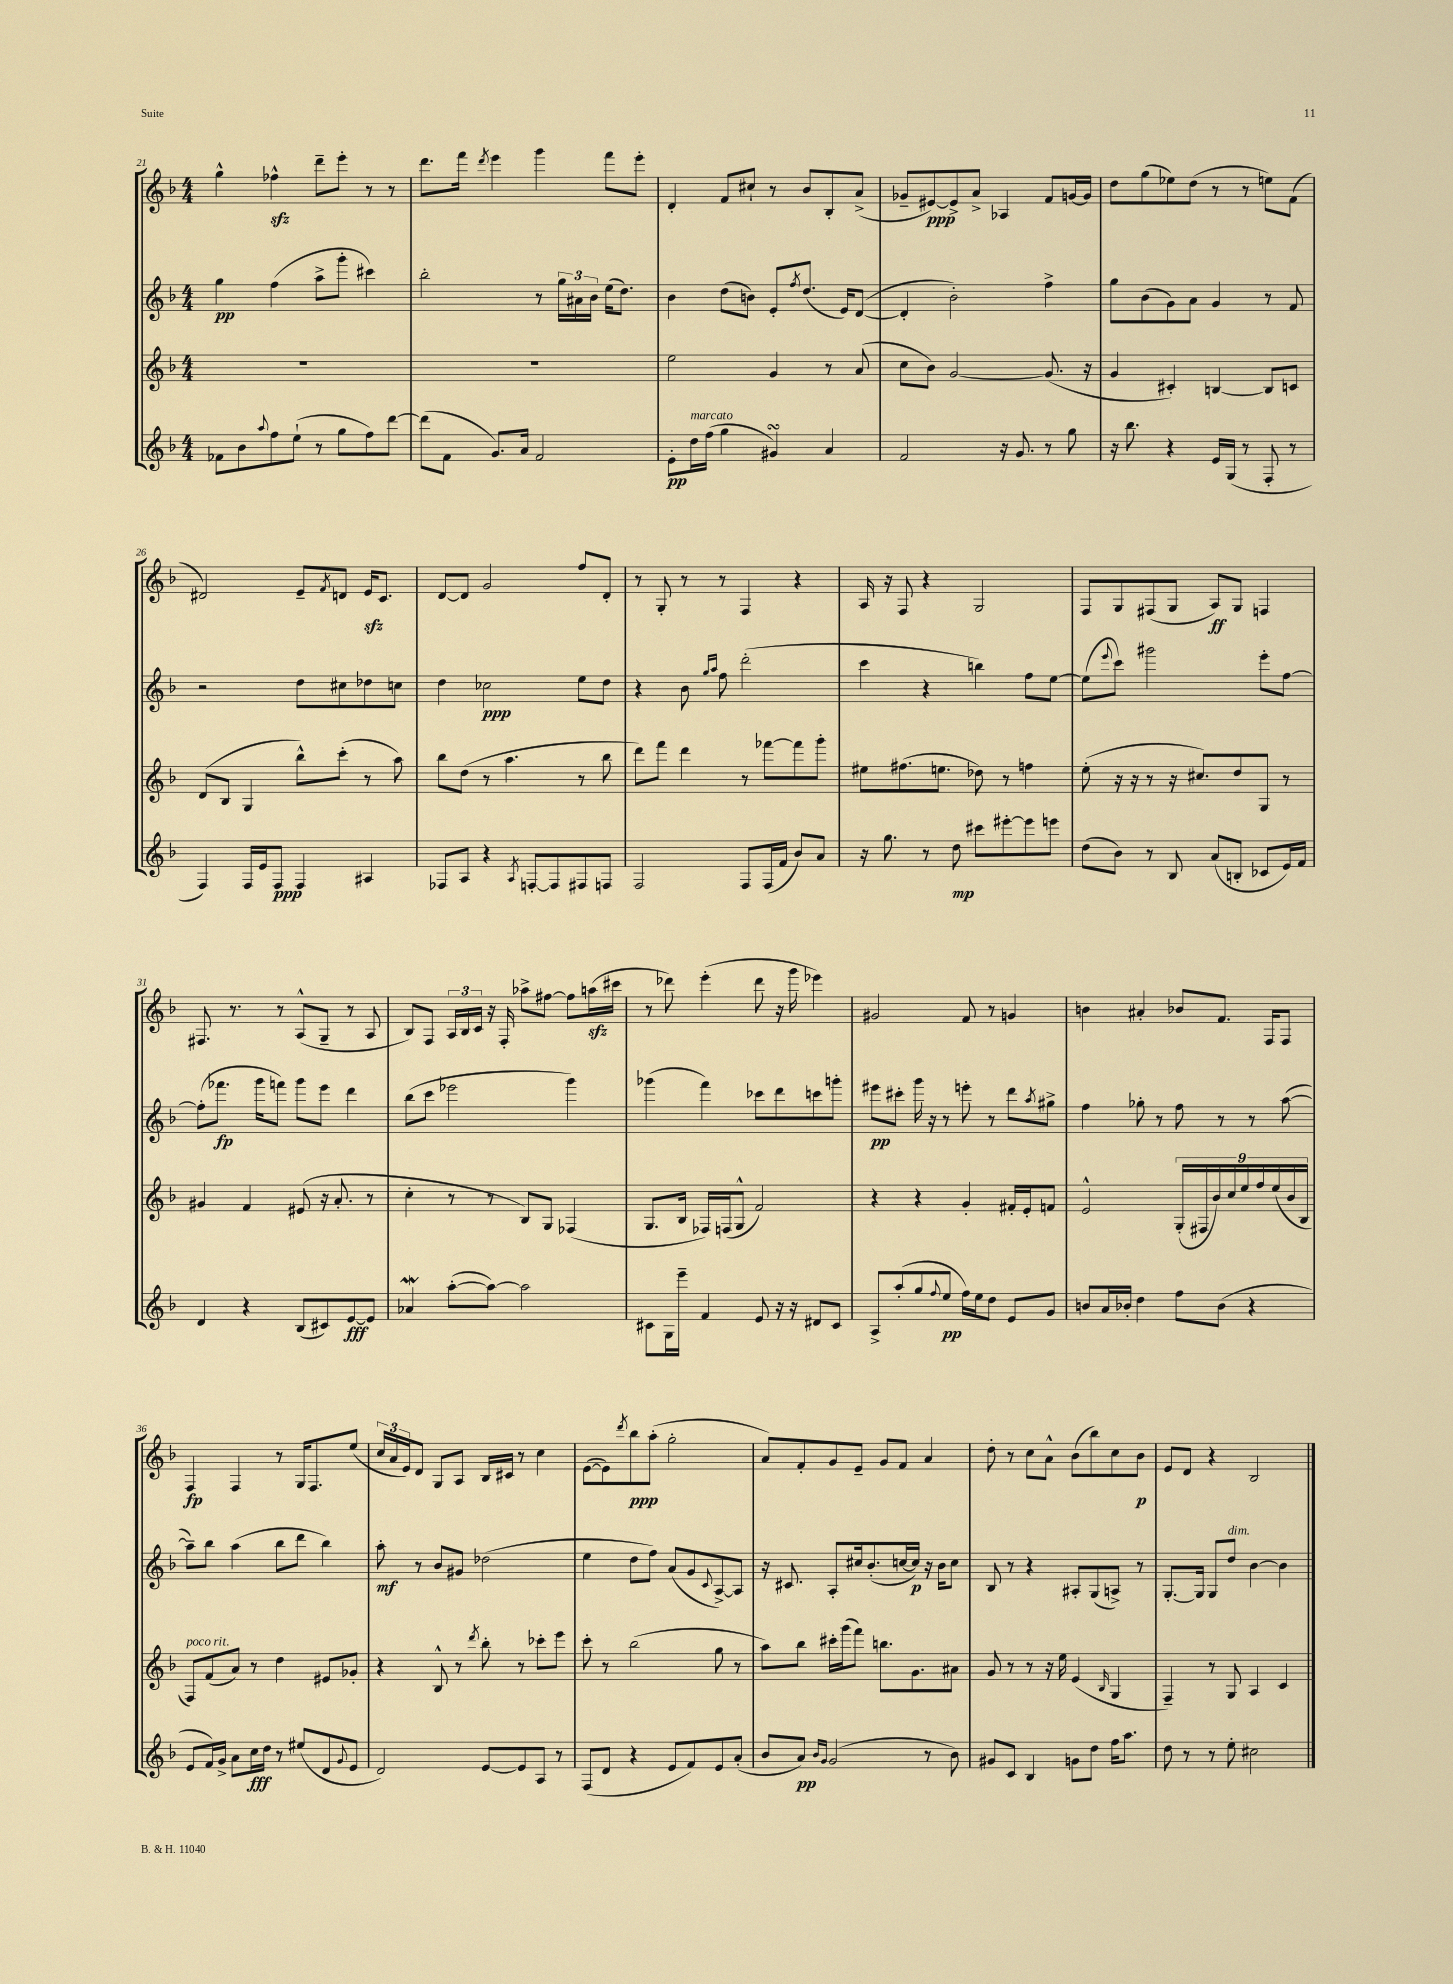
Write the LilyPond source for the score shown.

<<
\new StaffGroup <<
\new Staff = "s0" {
    \clef treble \key f \major \numericTimeSignature \time 4/4
    g''4-^ fes''4-^\sfz d'''8-- e'''8-. r8 r8 |
    d'''8. f'''16 \acciaccatura { d'''8 } e'''4 g'''4 f'''8 e'''8-. |
    d'4-. f'8 cis''8-! r8 bes'8 bes8-. a'8->( |
    ges'8-- eis'8~\ppp) eis'8-> a'8-> aes4 f'8 g'16~ g'16 |
    d''8 g''8( ees''8) d''8( r8 r8 e''8) f'8( |
    dis'2) e'8-- \acciaccatura { f'8 } d'8 e'16\sfz c'8. |
    d'8~ d'8 g'2 f''8 d'8-. |
    r8 g8-. r8 r8 f4 r4 |
    a16 r16 f8 r4 g2 |
    f8 g8 fis8( g8 a8\ff) g8 f4 |
    fis8. r8. r8 a8-^( g8-- r8 a8 |
    bes8) f8 \tuplet 3/2 { a16 bes16 c'16 } r16 f16-. aes''8-> fis''8~ fis''8 a''16\sfz( cis'''16 |
    r8 des'''8) e'''4-.( des'''8 r16 g'''16 ees'''4) |
    gis'2 f'8 r8 g'4 |
    b'4 ais'4-. bes'8 f'8. f16 f8 |
    f4\fp f4 r8 g16 f8. e''8( |
    \tuplet 3/2 { c''16 a'16 e'16) } d'8 g8 a8 bes16 cis'16 r8 c''4 |
    e'8~( e'8) \acciaccatura { d'''8 } bes''8\ppp a''8-.( g''2-. |
    a'8) f'8-. g'8 e'8-- g'8 f'8 a'4 |
    d''8-. r8 c''8 a'8-^ bes'8( bes''8) c''8 bes'8\p |
    e'8 d'8 r4 bes2 \bar "|." |
}
\new Staff = "s1" {
    \clef treble \key f \major \numericTimeSignature \time 4/4
    g''4\pp f''4( a''8-> g'''8-. cis'''4) |
    bes''2-. r8 \tuplet 3/2 { g''16 ais'16 bes'16 } e''16( d''8.) |
    bes'4 d''8( b'8) e'8-. \acciaccatura { f''8 } d''8.( e'16) d'8~( |
    d'4-. bes'2-.) f''4-> |
    g''8 bes'8( g'8) a'8 g'4 r8 f'8 |
    r2 d''8 cis''8 des''8 c''8 |
    d''4 ces''2\ppp e''8 d''8 |
    r4 bes'8 \grace { g''16 a''16 } f''8 d'''2-.( |
    c'''4 r4 b''4) f''8 e''8~ |
    e''8( \appoggiatura { e'''8 } c'''8) gis'''2 e'''8-. f''8~ |
    f''8-.( fes'''8.\fp g'''16 f'''8) g'''8 e'''8 d'''4 |
    bes''8( c'''8 ees'''2 g'''4) |
    ges'''4( f'''4) ces'''8 d'''8 c'''8 g'''8-. |
    eis'''8\pp cis'''8-. g'''16 r16 r8 e'''8-. r8 d'''8 \acciaccatura { a''8 } gis''8-> |
    f''4 ges''8-. r8 f''8 r8 r8 a''8~( |
    a''8--) bes''8 a''4( bes''8 d'''8 bes''4) |
    a''8-.\mf r8 bes'8 gis'8 des''2( |
    e''4 d''8 f''8) a'8( g'8 \appoggiatura { c'8 } a8~->) a8 |
    r16 cis'8. a8-. cis''16 bes'8.-.( c''16~ c''16\p) r16 bes'16 c''8 |
    bes8 r8 r4 ais8-. g8( a8->) r8 |
    g8.~-. g16 g8 d''8^\markup { \italic "dim." } bes'4~ bes'4 \bar "|." |
}
\new Staff = "s2" {
    \clef treble \key f \major \numericTimeSignature \time 4/4
    R1 |
    R1 |
    e''2 g'4 r8 a'8( |
    c''8 bes'8) g'2~ g'8.( r16 |
    g'4 cis'4-.) b4~ b8 c'8 |
    d'8( bes8 g4 bes''8-^) c'''8-.( r8 a''8) |
    bes''8 d''8( r8 a''4. r8 bes''8 |
    d'''8) f'''8 d'''4 r8 fes'''8~ fes'''8 g'''8-. |
    eis''8 fis''8.( e''8. des''8) r8 f''4 |
    e''8-.( r16 r16 r8 r16 cis''8.) d''8 g8 r8 |
    gis'4 f'4 eis'8( r16 a'8.-. r8 |
    c''4-. r8 r8 bes8) g8 fes4( |
    g8. bes16 fes16) f16( g8-^ f'2) |
    r4 r4 g'4-. fis'16-. e'16-. f'8 |
    e'2-^ \tuplet 9/8 { g16-.( fis16 bes'16) c''16 e''16 f''16 e''16( bes'16 bes16 } |
    f8^\markup { \italic "poco rit." }) f'8( a'8) r8 d''4 eis'8 ges'8-. |
    r4 bes8-^ r8 \acciaccatura { d'''8 } bes''8-. r8 ces'''8-. e'''8 |
    c'''8-. r8 bes''2( g''8 r8 |
    a''8) bes''8 cis'''16-. g'''16( f'''8) b''8. g'8. ais'8 |
    g'8 r8 r8 r16 e''16 e'4( \grace { bes16 } g4 |
    f4--) r8 g8 a4 c'4 \bar "|." |
}
\new Staff = "s3" {
    \clef treble \key f \major \numericTimeSignature \time 4/4
    fes'8 bes'8 \appoggiatura { a''8 } f''8 e''8-!( r8 g''8 f''8) d'''8~ |
    d'''8( f'8 g'8.) a'16 f'2 |
    e'8-.\pp d''16^\markup { \italic "marcato" } f''16( g''4 gis'4\turn) a'4 |
    f'2 r16 g'8. r8 g''8 |
    r16 bes''8. r4 e'16 g16( r8 f8-. r8 |
    f4) f16 e'16 f8\ppp f4 ais4 |
    fes8 a8 r4 \acciaccatura { a8 } f8~-. f8 fis8 f8 |
    f2 f8 f16( f'16 bes'8) a'8 |
    r16 g''8. r8 d''8\mp cis'''8 eis'''8~-. eis'''8 e'''8 |
    d''8( bes'8) r8 bes8 a'8( b8-. ces'8 e'16) f'16 |
    d'4 r4 bes8( cis'8) e'8~\fff e'8 |
    aes'4\mordent a''8~-.( a''8~) a''2 |
    cis'8 g16 e'''16-- f'4 e'8 r16 r16 dis'8 cis'8 |
    a8-> a''8-.( g''8 \appoggiatura { f''8 } e''8\pp f''16) e''16 d''8 e'8 g'8 |
    b'8 a'16 bes'16-. d''4 f''8 bes'8( r4 |
    e'8 f'16) g'16-> a'8 c''16\fff d''16 r8 eis''8( d'8 \appoggiatura { g'8 } e'8 |
    d'2) e'8~ e'8 a8 r8 |
    f8( d'8 r4 e'8 f'8) e'8 a'8-.( |
    bes'8 a'8\pp) \grace { bes'16 g'16 } g'2( r8 bes'8) |
    gis'8 c'8 bes4 g'8 d''8 f''16 a''8. |
    d''8 r8 r8 e''8-. cis''2 \bar "|." |
}
>>
>>
\layout { \context { \Score currentBarNumber = #21 } }
